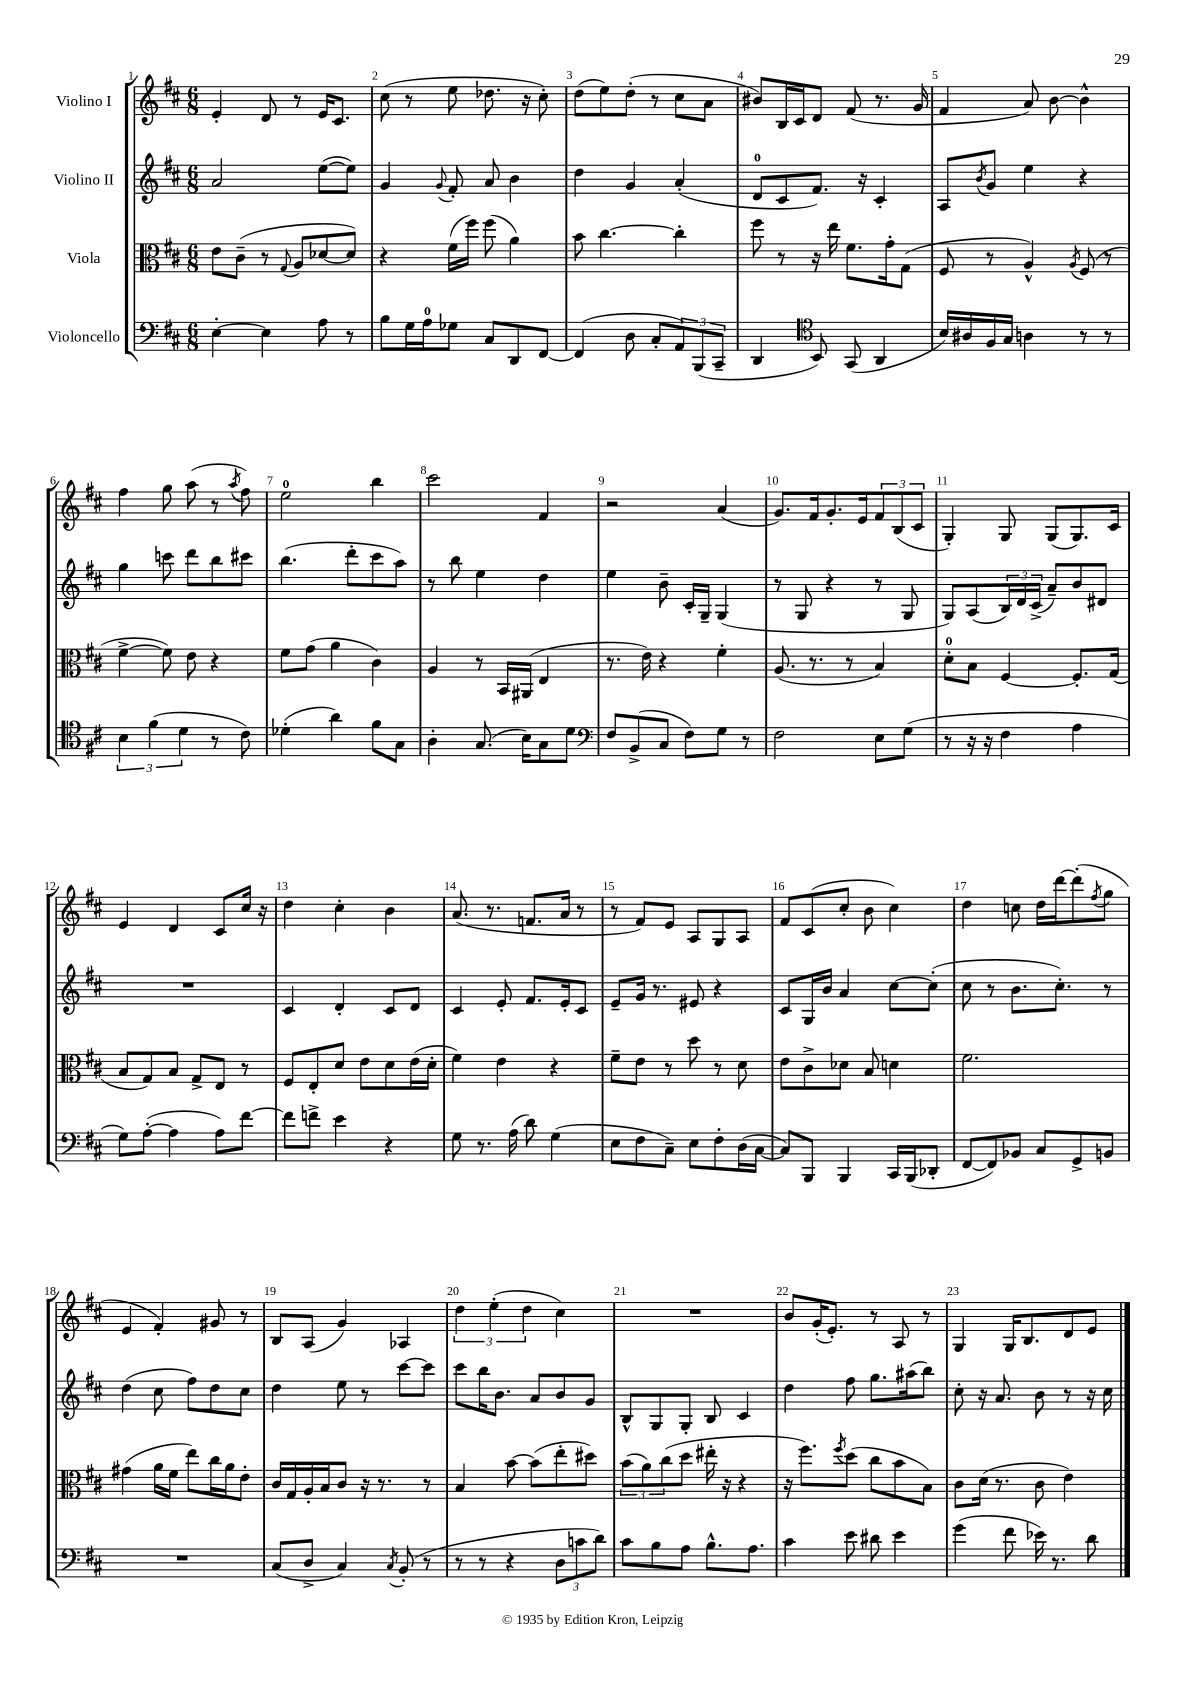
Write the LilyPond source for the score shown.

<<
\new StaffGroup <<
\new Staff = "s0" \with { instrumentName = "Violino I" } {
    \clef treble \key d \major \numericTimeSignature \time 6/8
    e'4-. d'8 r8 e'16 cis'8. |
    cis''8( r8 e''8 des''8. r16 cis''8-.) |
    d''8( e''8) d''8-.( r8 cis''8 a'8 |
    bis'8) b16 cis'16 d'8 fis'8( r8. g'16 |
    fis'4 a'8) b'8~ b'4-^ |
    fis''4 g''8 a''8( r8 \acciaccatura { a''8 } fis''8) |
    e''2-0 b''4 |
    cis'''2 fis'4 |
    r2 a'4( |
    g'8.) fis'16 g'8.-. e'16 \tuplet 3/2 { fis'8 b8( cis'8 } |
    g4-.) g8 g8( g8.) cis'16 |
    e'4 d'4 cis'8 cis''16 r16 |
    d''4 cis''4-. b'4 |
    a'8.( r8. f'8. a'16 r8 |
    r8 fis'8) e'8 a8 g8 a8 |
    fis'8 cis'8( cis''8-. b'8 cis''4) |
    d''4 c''8 d''16 d'''16~ d'''8-.( \acciaccatura { fis''8 } g''8 |
    e'4 fis'4-.) gis'8 r8 |
    b8 a8( g'4) aes4 |
    \tuplet 3/2 { d''4 e''4-.( d''4 } cis''4) |
    R2. |
    b'8 g'16-.( e'8.-.) r8 a8 r8 |
    g4 g16 b8. d'8 e'8 \bar "|." |
}
\new Staff = "s1" \with { instrumentName = "Violino II" } {
    \clef treble \key d \major \numericTimeSignature \time 6/8
    a'2 e''8~( e''8) |
    g'4 \appoggiatura { g'8 } fis'8-. a'8 b'4 |
    d''4 g'4 a'4-.( |
    d'8-0 cis'8 fis'8.) r16 cis'4-. |
    a8 \acciaccatura { b'8 } g'8 e''4 r4 |
    g''4 c'''8 d'''8 b''8 cis'''8 |
    b''4.( d'''8-. cis'''8 a''8) |
    r8 b''8 e''4 d''4 |
    e''4 b'8-- cis'16-. g16-- g4( |
    r8 g8 r4 r8 g8 |
    g8) a8( \tuplet 3/2 { b16) d'16 cis'16->( } a'8--) b'8 dis'8 |
    R2. |
    cis'4 d'4-. cis'8 d'8 |
    cis'4 e'8-. fis'8. e'16-. cis'8 |
    e'8-- g'16 r8. eis'8 r4 |
    cis'8 g16 b'16 a'4 cis''8~ cis''8-.( |
    cis''8 r8 b'8. cis''8.-.) r8 |
    d''4( cis''8 fis''8) d''8 cis''8 |
    d''4 e''8 r8 cis'''8~ cis'''8 |
    cis'''8 b''16 b'8. a'8 b'8 g'8 |
    b8-^ g8 g8-. b8 cis'4 |
    d''4 fis''8 g''8. ais''16( b''8) |
    cis''8-. r16 a'8. b'8 r8 r16 cis''16 \bar "|." |
}
\new Staff = "s2" \with { instrumentName = "Viola" } {
    \clef alto \key d \major \numericTimeSignature \time 6/8
    e'8 cis'8--( r8 \appoggiatura { g8 } a8 des'8~ des'8) |
    r4 fis'16( fis''16) fis''8( a'4) |
    b'8 cis''4.~ cis''4-. |
    fis''8 r8 r16 e''16 fis'8. g'16-. g8( |
    fis8 r8 a4-^) \acciaccatura { a8 } fis8( r8 |
    fis'4~-> fis'8) e'8 r4 |
    fis'8 g'8( a'4 cis'4) |
    a4 r8 b,16 ais,16( e4 |
    r8. e'16) r4 fis'4-. |
    a8.( r8. r8 b4) |
    d'8-0-. b8 fis4~ fis8.-. g16( |
    b8 g8) b8 g8-> e8 r8 |
    fis8 e8-. d'8 e'8 d'8 e'16( d'16-. |
    fis'4) e'4 r4 |
    fis'8-- e'8 r8 d''8 r8 d'8 |
    e'8 cis'8-> des'8 b8 d'4 |
    fis'2. |
    gis'4( a'16 fis'16 e''8) cis''16 a'16 e'8-. |
    cis'16 g16 a16-. b16 cis'8 r16 r8. r8 |
    b4 b'8~ b'8( e''8-. dis''8) |
    \tuplet 3/2 { b'8( a'8) cis''8( } d''8 eis''16-. r16 r4 |
    r16 fis''8.) \acciaccatura { fis''8 } d''8( cis''8 b'8 b8) |
    cis'8 d'16( r8. cis'8 e'4) \bar "|." |
}
\new Staff = "s3" \with { instrumentName = "Violoncello" } {
    \clef bass \key d \major \numericTimeSignature \time 6/8
    e4~-. e4 a8 r8 |
    b8 g16 a16-0 ges8 cis8 d,8 fis,8~ |
    fis,4( d8 cis8-. \tuplet 3/2 { a,8) b,,8( cis,8-- } |
    d,4 \clef tenor b,8) g,8( a,4 |
    b16) ais16 fis16 g16 a4 r8 r8 |
    \tuplet 3/2 { b4 fis'4( d'4 } r8 cis'8) |
    des'4-.( a'4) fis'8 g8 |
    a4-. g8.( b16) g8 d'8 |
    \clef bass fis8 b,8->( cis8 fis8) g8 r8 |
    fis2 e8 g8( |
    r8 r16 r16 fis4 a4 |
    g8) a8~-.( a4 a8) fis'8~ |
    fis'8 f'8-> e'4 r4 |
    g8 r8. a16( d'8) g4( |
    e8 fis8 cis8--) e8 fis8-. d16( cis16~ |
    cis8) b,,8 b,,4 cis,16 b,,16( des,8-. |
    fis,8~ fis,8) bes,8 cis8 g,8-> b,8 |
    R2. |
    cis8( d8-> cis4) \acciaccatura { cis8 } b,8-.( r8 |
    r8 r8 r4 \tuplet 3/2 { d8 c'8 d'8) } |
    cis'8 b8 a8 b8.-^ a8. |
    cis'4 e'8 dis'8 e'4 |
    g'4( fis'8 ees'16) r8. d'8 \bar "|." |
}
>>
>>
\layout { \context { \Score \override BarNumber.break-visibility = ##(#f #t #t) barNumberVisibility = #all-bar-numbers-visible } }
